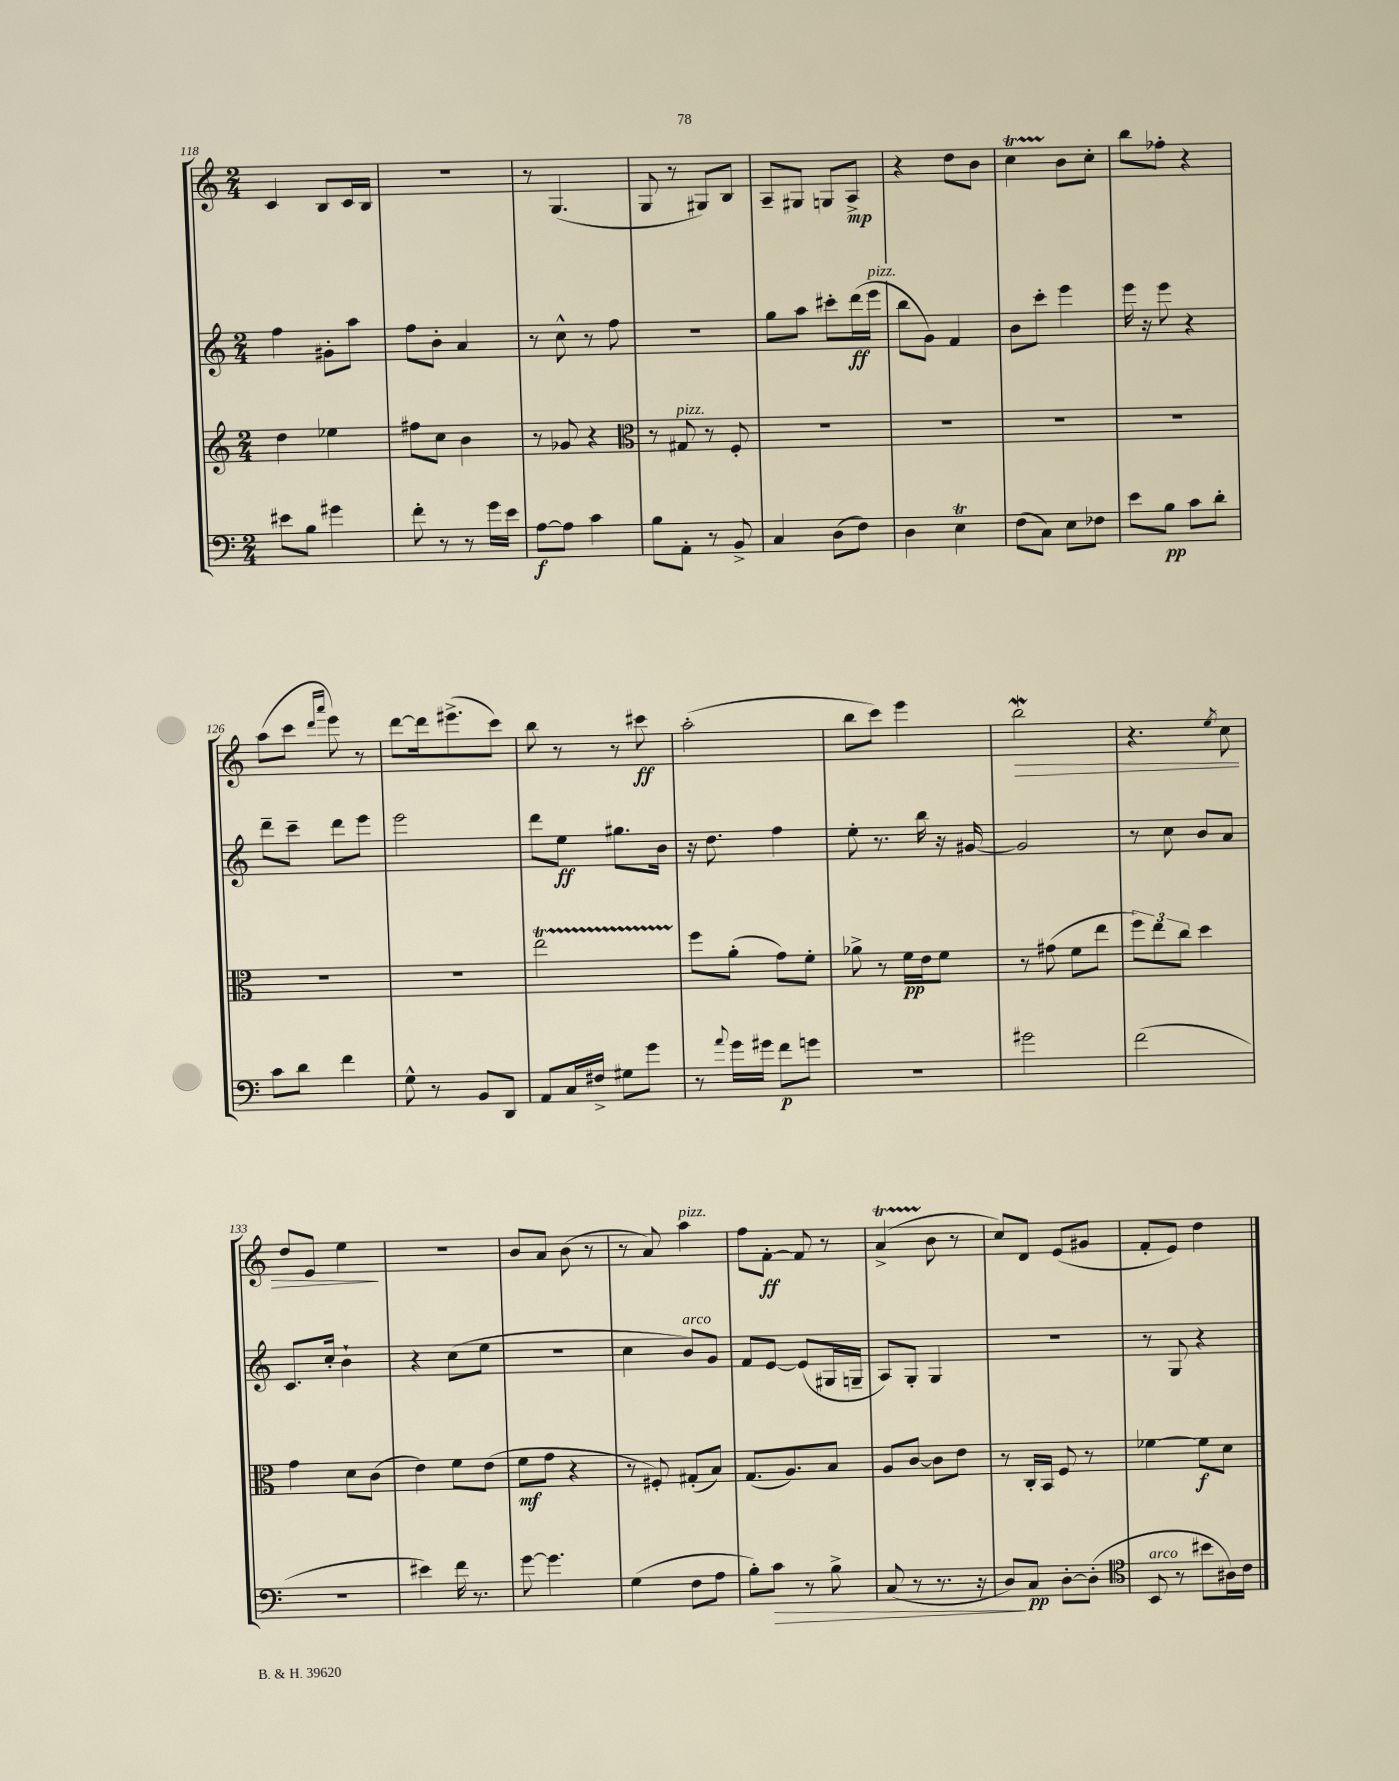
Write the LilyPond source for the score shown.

<<
\new StaffGroup <<
\new Staff = "s0" {
    \clef treble \key c \major \numericTimeSignature \time 2/4
    c'4 b8 c'16 b16 |
    R2 |
    r8 g4.( |
    g8 r8 gis8) b8 |
    a8-- gis8 g8 a8->\mp |
    r4 d''8 b'8 |
    c''4\startTrillSpan b'8\stopTrillSpan c''8-. |
    b''8 fes''8-. r4 |
    a''8( c'''8 \grace { d'''16 a'''16 } e'''8) r8 |
    d'''8~ d'''16 eis'''8.->( c'''8) |
    b''8 r8 r8 cis'''8\ff |
    a''2-.( |
    b''8 c'''8) e'''4 |
    b''2\mordent\> |
    r4. \acciaccatura { e''8 } c''8 |
    d''8 e'8 e''4\! |
    R2 |
    b'8 a'8 b'8( r8 |
    r8 a'8) a''4^\markup { \italic "pizz." } |
    f''8 f'8~-.\ff f'8 r8 |
    a'4->\startTrillSpan( b'8\stopTrillSpan r8 |
    c''8) d'8 e'8( gis'8 |
    f'8-. e'8) d''4 \bar "|." |
}
\new Staff = "s1" {
    \clef treble \key c \major \numericTimeSignature \time 2/4
    f''4 gis'8-. a''8 |
    f''8 b'8-. a'4 |
    r8 c''8-^ r8 f''8 |
    R2 |
    g''8 a''8 cis'''8-. d'''16\ff( e'''16^\markup { \italic "pizz." } |
    b''8 g'8) f'4 |
    b'8 c'''8-. e'''4 |
    e'''16 r16 e'''8 r4 |
    d'''8-- c'''8-- d'''8 e'''8 |
    e'''2 |
    d'''8 e''8\ff gis''8. b'16 |
    r16 d''8. f''4 |
    e''8-. r8. b''16 r16 gis'16~ |
    gis'2 |
    r8 c''8 b'8 a'8 |
    c'8. c''16-. b'4-! |
    r4 c''8( e''8 |
    r2 |
    c''4 b'8^\markup { \italic "arco" }) g'8 |
    f'8 e'8~ e'8( gis16 g16-- |
    a8) g8-. g4 |
    r2 |
    r8 g8 r4 \bar "|." |
}
\new Staff = "s2" {
    \clef treble \key c \major \numericTimeSignature \time 2/4
    d''4 ees''4 |
    fis''8 c''8 b'4 |
    r8 ges'8 r4 |
    \clef alto r8 gis8^\markup { \italic "pizz." } r8 f8-. |
    R2 |
    R2 |
    R2 |
    R2 |
    R2 |
    R2 |
    e''2\startTrillSpan |
    f''8\stopTrillSpan a'8-.( g'8) f'8-. |
    aes'8-> r8 f'16\pp e'16 f'8 |
    r8 gis'8( f'8 e''8 |
    \tuplet 3/2 { f''8) e''8 c''8 } d''4 |
    g'4 d'8 c'8( |
    e'4) f'8 e'8( |
    f'8\mf g'8 r4 |
    r8 fis8-.) gis8-.( b8) |
    g8.( a8.) b8 |
    a8 c'8~ c'8 e'8 |
    r8 c16-. b,16 f8 r8 |
    fes'4~ fes'8\f d'8 \bar "|." |
}
\new Staff = "s3" {
    \clef bass \key c \major \numericTimeSignature \time 2/4
    eis'8 b8 gis'4 |
    f'8-. r8 r8 g'16 e'16 |
    a8~\f a8 c'4 |
    b8 a,8-. r8 b,8-> |
    c4 d8( f8) |
    d4 e4\trill |
    f8( c8) e8 fes8 |
    e'8 b8\pp c'8 d'8-. |
    c'8 d'8 f'4 |
    g8-^ r8 b,8 d,8 |
    a,8 c16 fis16-> gis8 g'8 |
    r8 \appoggiatura { a'8 } g'16 gis'16 f'8\p g'8 |
    r2 |
    gis'2 |
    f'2( |
    r2 |
    eis'4) f'16 r8. |
    g'8~ g'4. |
    g4( f8 a8 |
    b8-.) c'8\> r8 b8-> |
    c8( r8 r8. r16 |
    d8\!) c8\pp d8~-. d8-.( |
    \clef tenor b,8^\markup { \italic "arco" } r8 bis'8 ais16) c'16 \bar "|." |
}
>>
>>
\layout { \context { \Score currentBarNumber = #118 } }
